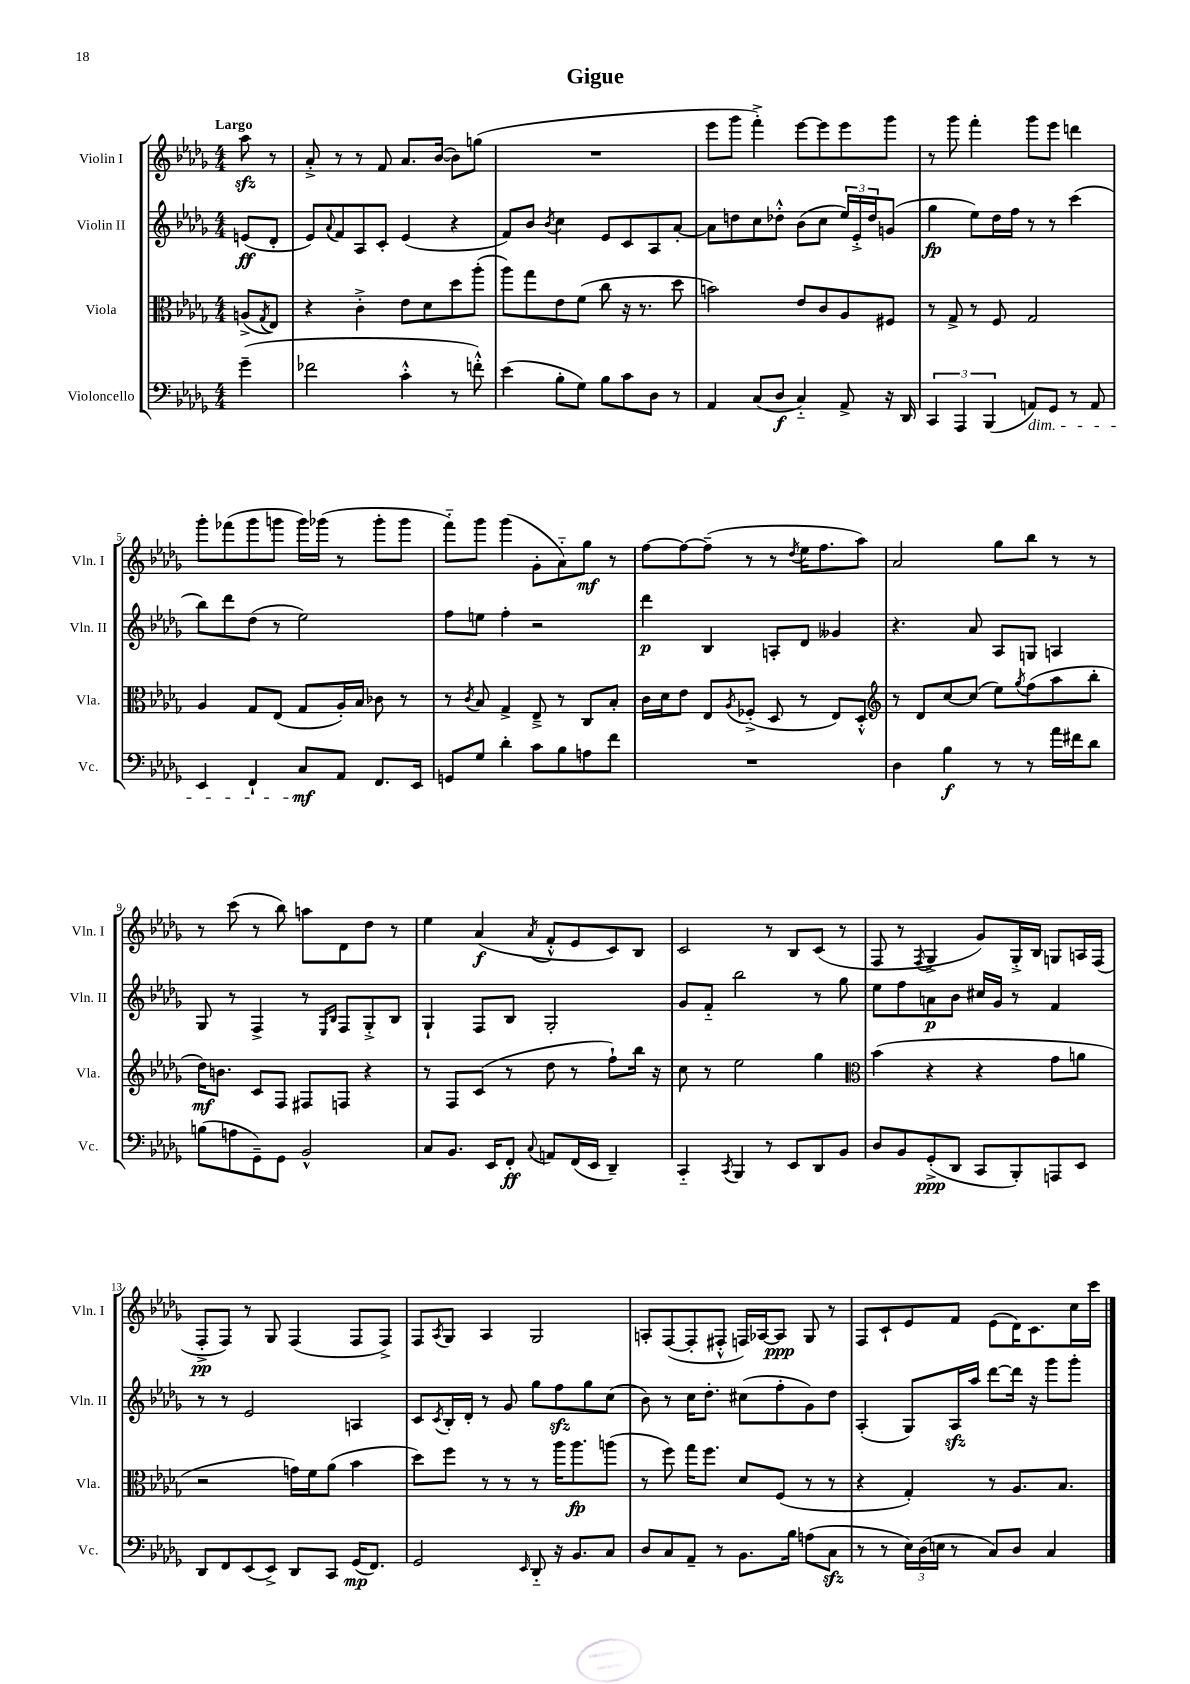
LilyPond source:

\header { title = "Gigue" }
<<
\new StaffGroup <<
\new Staff = "s0" \with { instrumentName = "Violin I" shortInstrumentName = "Vln. I" } {
    \clef treble \key des \major \numericTimeSignature \time 4/4 \partial 4 \tempo "Largo"
    aes''8\sfz r8 |
    aes'8-.-> r8 r8 f'8 aes'8. bes'16~( bes'8) g''8( |
    R1 |
    ees'''8 ges'''8 f'''4-.->) ees'''8~ ees'''8 ees'''8 ges'''8 |
    r8 ges'''8 f'''4-. ges'''8 ees'''8 d'''4 |
    ges'''8-. fes'''8( ges'''8 g'''8 g'''16) ges'''16( r8 ges'''8-. ges'''8 |
    f'''8-_) ges'''8 ges'''4( ges'8-. aes'8-_) ges''8\mf r8 |
    f''8~ f''8~ f''8--( r8 r8 \acciaccatura { des''8 } ees''16 f''8. aes''8) |
    aes'2 ges''8 bes''8 r8 r8 |
    r8 c'''8( r8 bes''8) a''8 des'8 des''8 r8 |
    ees''4 aes'4\f( \acciaccatura { aes'8 } f'8-.-^ ees'8 c'8) bes8 |
    c'2 r8 bes8 c'8( r8 |
    f8 r8 \acciaccatura { f8 } ges4-> ges'8) ges16-.-> bes16 g8 a16 f16( |
    f8-.->\pp f8) r8 ges8 f4( f8 f8->) |
    f8 \acciaccatura { aes8 } ges8 aes4 ges2 |
    a8-. f8~( f8-. fis8-.-^ f16) aes16~ aes8\ppp ges8 r8 |
    f8 c'8-! ees'8 f'8 ees'8( des'16) c'8. c''16 c'''16 \bar "|." |
}
\new Staff = "s1" \with { instrumentName = "Violin II" shortInstrumentName = "Vln. II" } {
    \clef treble \key des \major \numericTimeSignature \time 4/4 \partial 4
    e'8\ff( des'8-. |
    ees'8) \appoggiatura { aes'8 } f'8 aes8 c'8-. ees'4( r4 |
    f'8) bes'8 \acciaccatura { bes'8 } c''4 ees'8 c'8 aes8 aes'8~-. |
    aes'8 d''8 c''8 des''8-.-^ bes'8( c''8 \tuplet 3/2 { ees''16) ees'16-.-> des''16 } g'8( |
    ges''4\fp ees''8) des''16 f''16 r8 r8 c'''4( |
    bes''8) des'''8 des''8( r8 ees''2) |
    f''8 e''8 f''4-. r2 |
    des'''4\p bes4 a8-. des'8 geses'4 |
    r4. aes'8 aes8 g8 a4 |
    ges8 r8 f4-> r8 \grace { ees16 bes16 } f8 ges8-.-> bes8 |
    ges4-! f8 bes8 ges2-. |
    ges'8 f'8-_ bes''2 r8 ges''8 |
    ees''8 f''8 a'8\p bes'8 cis''16 ges'16 r8 f'4 |
    r8 r8 ees'2 a4 |
    c'8 \acciaccatura { c'8 } bes16-. des'16-. r8 ges'8 ges''8 f''8\sfz ges''8 c''8( |
    bes'8) r8 c''16 des''8.-. cis''8( f''8-. ges'8) des''8 |
    aes4-.( ges8) aes16\sfz aes''16 des'''8~ des'''16 r16 ges'''8 ges'''8-. \bar "|." |
}
\new Staff = "s2" \with { instrumentName = "Viola" shortInstrumentName = "Vla." } {
    \clef alto \key des \major \numericTimeSignature \time 4/4 \partial 4
    a8->( \acciaccatura { ges8 } ees8) |
    r4 c'4-.-> ees'8 des'8 des''8 aes''8-.( |
    aes''8) ges''8 ees'8 f'8( c''8 r16 r8. des''8 |
    b'2) ees'8 c'8 aes8 fis8 |
    r8 ges8-> r8 f8 ges2 |
    aes4 ges8 ees8( ges8 aes16-.) bes16 ces'8 r8 |
    r8 \acciaccatura { c'8 } bes8 ges4-> ees8---> r8 c8 bes8-. |
    c'16 des'16 ees'8 ees8 \acciaccatura { aes8 } fes8-.->( des8 r8 ees8) des8-.-^ |
    \clef treble r8 des'8 c''8~ c''8( ees''8) \acciaccatura { ges''8 } f''8( aes''8 bes''8-. |
    des''16\mf) b'8. c'8 f8 fis8 f8 r4 |
    r8 f8 c'8( r8 des''8 r8 f''8-!) bes''16 r16 |
    c''8 r8 ees''2 ges''4 |
    \clef alto bes'4( r4 r4 ges'8 a'8 |
    r2 g'16) f'16 aes'8( bes'4 |
    des''8) f''8 r8 r8 r8 aes''16 aes''8.\fp a''8( |
    r8 f''8) ges''16 f''8. des'8 f8( r8 r8 |
    r4 ges4-.) r8 aes8. bes8. \bar "|." |
}
\new Staff = "s3" \with { instrumentName = "Violoncello" shortInstrumentName = "Vc." } {
    \clef bass \key des \major \numericTimeSignature \time 4/4 \partial 4
    ges'4--( |
    fes'2 c'4-.-^ r8 f'8-.-^) |
    ees'4( bes8-. ges8) bes8 c'8 des8 r8 |
    aes,4 c8( des8\f c4-_) aes,8-> r16 des,16 |
    \tuplet 3/2 { c,4 aes,,4 bes,,4( } a,8\dim) ges,8 r8 a,8 |
    ees,4 f,4-! c8\mf\! aes,8 f,8. ees,16 |
    g,8 ges8 des'4-. c'8 bes8 a8 f'8 |
    R1 |
    des4 bes4\f r8 r8 aes'16 fis'16 des'8 |
    b8( a8 ges,8--) ges,8 bes,2-^ |
    c8 bes,8. ees,16 f,8-.\ff \appoggiatura { c8 } a,8 f,16( ees,16 des,4--) |
    c,4-_ \acciaccatura { c,8 } bes,,4 r8 ees,8 des,8 bes,8 |
    des8 bes,8 ges,8-.->\ppp( des,8 c,8 bes,,8-.) a,,8 ees,8 |
    des,8 f,8 ees,8( ees,8->) des,8 c,8 ges,16\mp( f,8.) |
    ges,2 \grace { ees,16 } des,8-_ r16 bes,8. c8 |
    des8 c8 aes,8-- r8 bes,8. bes16 a8( c8\sfz |
    r8 r8 \tuplet 3/2 { ees16) des16( e16 } r8 c8) des8 c4 \bar "|." |
}
>>
>>
